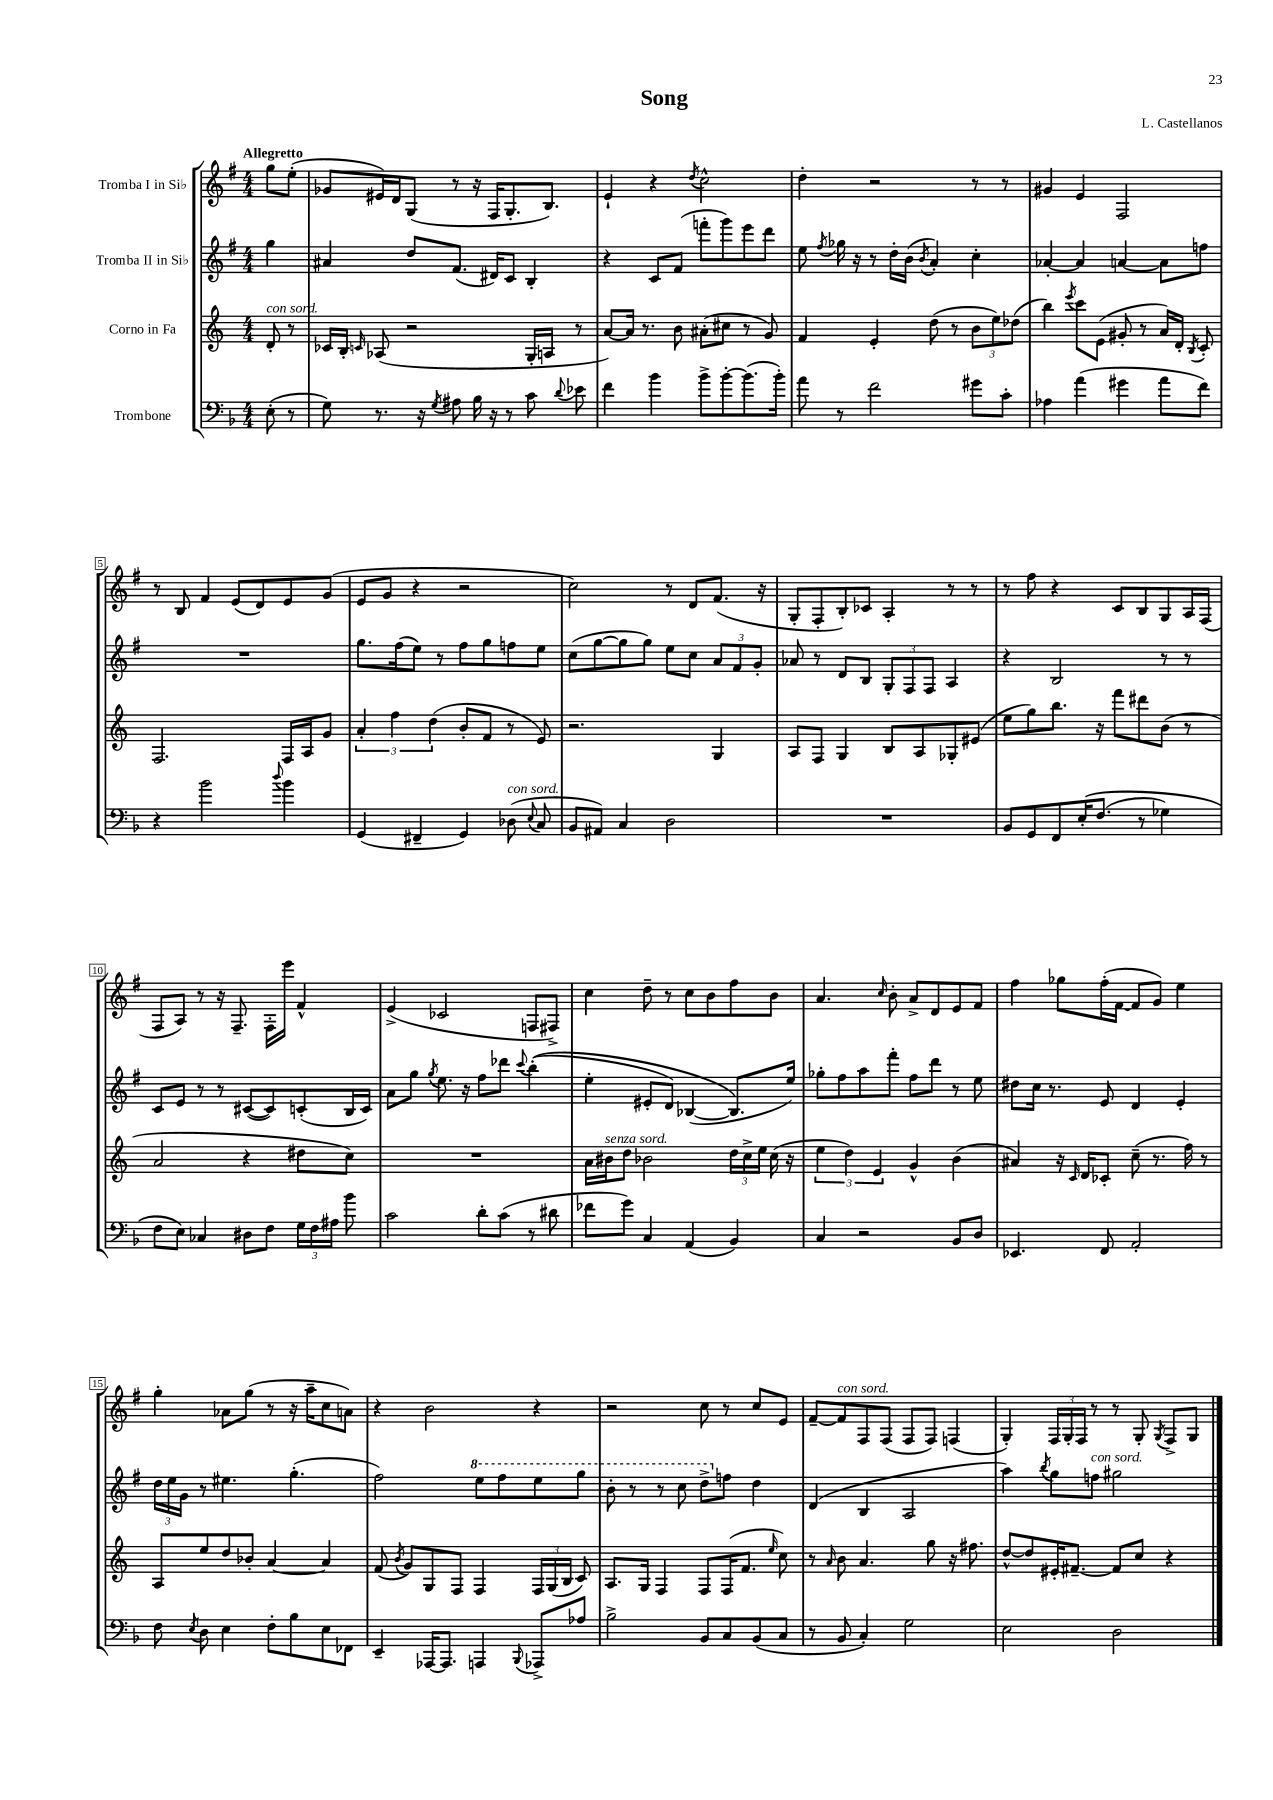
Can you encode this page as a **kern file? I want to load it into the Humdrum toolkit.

**kern	**kern	**kern	**kern
*part4	*part3	*part2	*part1
*staff4	*staff3	*staff2	*staff1
*I"Trombone	*I"Corno in Fa	*I"Tromba II in Si♭	*I"Tromba I in Si♭
*clefF4	*clefG2	*clefG2	*clefG2
*k[b-]	*k[]	*k[f#]	*k[f#]
*M4/4	*M4/4	*M4/4	*M4/4
=	=	=	=
!	!	!	!LO:TX:a:B:t=Allegretto
!	!LO:TX:a:i:t=con sord.	!	!
(8E'\	8d'/	4gg\	8gg\L
8r	8r	.	(8ee'\J
=1	=1	=1	=1
8G\)	16c-X/LL	4a#X/	8g-X/L
.	16B'/JJ	.	.
.	16qqcn/	.	.
8.r	(8A-X/	.	16e#X/L)
.	.	.	16d/J
.	2r	8dd/L	(8G/J
16r	.	.	.
8qG/	.	.	.
8A#X\	.	(8.f#/J	8r
16B-\	.	.	16r
16r	.	16d#X/KL)	16F#/KL
8r	.	8c/J	8.G'/
8c\	16G'/LL	4B'/	.
.	16An/JJ	.	8.B/J)
8qqd/	.	.	.
8e-X\	8r	.	.
=2	=2	=2	=2
4f\	[8a/L)	4r	4e`/
.	16a/Jk]	.	.
.	8.r	.	.
4b-\	.	8c/L	4r
.	8b\	(8f#/J	.
.	.	.	8qdd/
8b-^\L	(8a#X'\L	8fffn'\L	2cc^^\
[8b-'\	8cc#X\J	8ggg\)	.
(8.b-\]	8r	8eee\	.
.	8g/)	8ddd\J	.
16b-'\Jk)	.	.	.
=3	=3	=3	=3
8a\	4f/	8ee\	4dd'\
.	.	8qff#/	.
8r	.	16gg-X\	.
.	.	16r	.
2f\	4e'/	8r	2r
.	.	16dd'\LL	.
.	.	(16b\JJ	.
.	.	8qb/	.
.	(8dd\	4a'/)	.
.	8r	.	.
8g#X\L	12b\L	4cc'\	8r
.	12ee\)	.	.
8c'\J	.	.	8r
.	(12dd-X\J	.	.
=4	=4	=4	=4
4A-X\	4bb\)	[4a-X'/	4g#X/
.	8qeee/	.	.
(4a\	8ccc\L	4a-/]	4e/
.	(8e\J	.	.
4g#X\	8g#X'/	[4an/	2F#/
.	8r	.	.
8a\L	16a/LL)	8a\L]	.
.	16d'/JJ	.	.
.	8qB/	.	.
8f\J)	8c'/	8ffn\J	.
!!LO:LB:g=z
=5	=5	=5	=5
4r	2.F/	1r	8r
.	.	.	8B/
2b-\	.	.	4f#/
.	.	.	(8e/L
.	.	.	8d/)
8qqdd/	.	.	.
4b-\	16F/LL	.	8e/
.	16A/J	.	.
.	8g/J	.	(8g/J
=6	=6	=6	=6
(4GG/	6a'/	8.gg\L	8e/L
.	.	.	8g/J
.	6ff\	.	.
.	.	(16ff#\k	.
4FF#X~/	.	8ee\J)	4r
.	(6dd\	.	.
.	.	8r	.
4GG/)	8b'/L	8ff#\L	2r
.	8f/J	8gg\	.
!LO:TX:a:i:t=con sord.	!	!	!
(8D-X\	8r	8ffn\	.
8qqE/	.	.	.
8C/	8e/)	8ee\J	.
=7	=7	=7	=7
8BB-/L	2.r	(8cc\L	2cc\)
8AA#X/J)	.	[8gg\	.
4C/	.	8gg\]	.
.	.	8gg\J)	.
2D\	.	8ee\L	8r
.	.	8cc\J	8d/L
.	4G/	12a/L	(8.f#/J
.	.	12f#/	.
.	.	12g'/J	.
.	.	.	16r
=8	=8	=8	=8
1r	8A/L	8a-X/	8G'/L
.	8F/J	8r	8F#'/
.	4G/	8d/L	8B'/)
.	.	8B/J	8c-X/J
.	8B/L	12G'/L	4A'/
.	.	12F#/	.
.	8A/	.	.
.	.	12F#/J	.
.	8G-X'/	4A/	8r
.	(8e#X/J	.	8r
=9	=9	=9	=9
8BB-/L	8ee\L	4r	8r
8GG/	8gg\)	.	8ff#\
8FF/	8.bb\J	2B/	4r
(16E'/K	.	.	.
(8.F/J	16r	.	.
.	8fff\L	.	8c/L
8r	8ddd#X\	.	8B/
4G-X\)	(8b\J	8r	8G/
.	8r	8r	16A/L
.	.	.	(16F#/JJ
!!LO:LB:g=z
=10	=10	=10	=10
8F\L	2a/	8c/L	8F#/L
8E\J)	.	8e/J	8A/J)
4C-X/	.	8r	8r
.	.	8r	16r
.	.	.	8.F#~/
8D#X\L	4r	([8c#X/L	.
8F\J	.	8c#/])	16F#'\LL
.	.	.	16eee\JJ
24G\LL	8dd#X\L	(8cn'/	4f#^^/
24F\	.	.	.
24A#X\JJ	.	.	.
8b-\	8cc\J)	16B/L	.
.	.	16c/JJ)	.
=11	=11	=11	=11
2c\	1r	8a\L	(4e^/
.	.	8gg\J	.
.	.	8qgg/	.
.	.	8.ee\	2c-X/
.	.	16r	.
8d'\L	.	8ff#\L	.
(8c\J	.	8ddd-X\J	.
.	.	8qqccc/	.
8r	.	((4bb'\	8Fn/L
8d#X\	.	.	8F#X^/J)
=12	=12	=12	=12
8f-X\L	16a\LL	4ee'\	4cc\
!	!LO:TX:a:i:t=senza sord.	!	!
.	16b#X\J	.	.
8g\J)	8dd\J	.	.
4C/	2b-X\	8e#X'/L	8dd~\
.	.	8d/J)	8r
(4AA/	.	([4B-X/	8cc\L
.	.	.	8b\
4BB-/)	24dd\LL	8.B-/L])	8ff#\
.	24cc^\	.	.
.	24ee\JJ	.	.
.	(16cc\	.	8b\J
.	16r	16ee/Jk)	.
=13	=13	=13	=13
4C/	6ee\	8gg-X'\L	4.a/
.	.	8ff#\	.
.	6dd\)	.	.
2r	.	8aa\	.
.	6e/	.	.
.	.	.	16qqcc/
.	.	8fff#'\J	8b'\
.	4g^^/	8ff#\L	8a^/L
.	.	8ddd\J	8d/
8BB-/L	(4b\	8r	8e/
8D/J	.	8ee\	8f#/J
=14	=14	=14	=14
4.EE-X/	4a#X/)	8dd#X\L	4ff#\
.	.	16cc\Jk	.
.	.	8.r	.
.	16r	.	8gg-X\L
.	16qqc/	.	.
.	16d/KL	.	.
8FF/	8c-X'/J	8e/	(16ff#'\L
.	.	.	[16f#\JJ
2AA'/	(8cc~\	4d/	8f#/L]
.	8.r	.	8g/J)
.	.	4e'/	4ee\
.	16ff\)	.	.
.	8r	.	.
!!LO:LB:g=z
=15	=15	=15	=15
8F\	8A/L	24dd\LL	4gg'\
.	.	24ee\	.
.	.	24g\JJ	.
8qE/	.	.	.
8D\	8ee/	8r	.
4E\	8dd/	4.ee#X\	8a-X\L
.	8b-X'/J	.	(8gg\J
8F'\L	[4a/	.	8r
8B-\	.	(4.gg'\	16r
.	.	.	16aa~\KL
8E\	4a/]	.	8cc\
8FF-X\J	.	.	8an\J)
=16	=16	=16	=16
4EE~/	(8f/	2ff#\)	4r
.	8qb/	.	.
.	8g/L)	.	.
[16AAA-X/KL	8G/	.	2b\
8.AAA-/J]	.	.	.
.	8F/J	.	.
*	*	*8va	*
4AAAn/	4F/	8eee\L	.
.	.	8fff#\	.
8qqBBB-/	.	.	.
8AAA-X^/L	24F/LL	8eee\	4r
.	(24G/	.	.
.	24B/JJ	.	.
8A-X/J	8c/)	8ggg\J	.
=17	=17	=17	=17
2B-^\	8.A/L	8bb'\	2r
.	.	8r	.
.	16G/Jk	.	.
.	4F/	8r	.
.	.	8ccc\	.
8BB-/L	8F/L	8ddd^\L	8cc\
*	*	*X8va	*
8C/	(16F/K	8ffn\J	8r
.	8.f/J	.	.
(8BB-/	.	4dd\	8cc/L
.	16qqee/	.	.
8C/J	8cc\)	.	8e/J
=18	=18	=18	=18
8r	8r	(4d/	[8f#~/L
.	16qqa/	.	.
!	!	!	!LO:TX:a:i:t=con sord.
8BB-/	8b\	.	8f#/]
4C'/)	4.a/	4B/	8F#/
.	.	.	(8F#/J
2G\	.	2A/	8F#/L
.	8gg\	.	8F#/J)
.	16r	.	(4Fn/
.	8.ff#X\	.	.
=19	=19	=19	=19
2E\	[8dd^^/L	4aa\)	4G'/)
.	8dd/]	.	.
.	.	8qbb/	.
.	16e#X'/K	8gg\L	24F#/LL
.	.	.	24G'/
.	[8.f#X~/J	.	.
.	.	.	24F#/JJ
!	!	!LO:TX:a:i:t=con sord.	!
.	.	8ffn\J	8r
2D\	8f#/L]	2gg#X\	8r
.	8cc/J	.	8G'/
.	.	.	8qG/
.	4r	.	8F#^/L
.	.	.	8G/J
==	==	==	==
*-	*-	*-	*-
